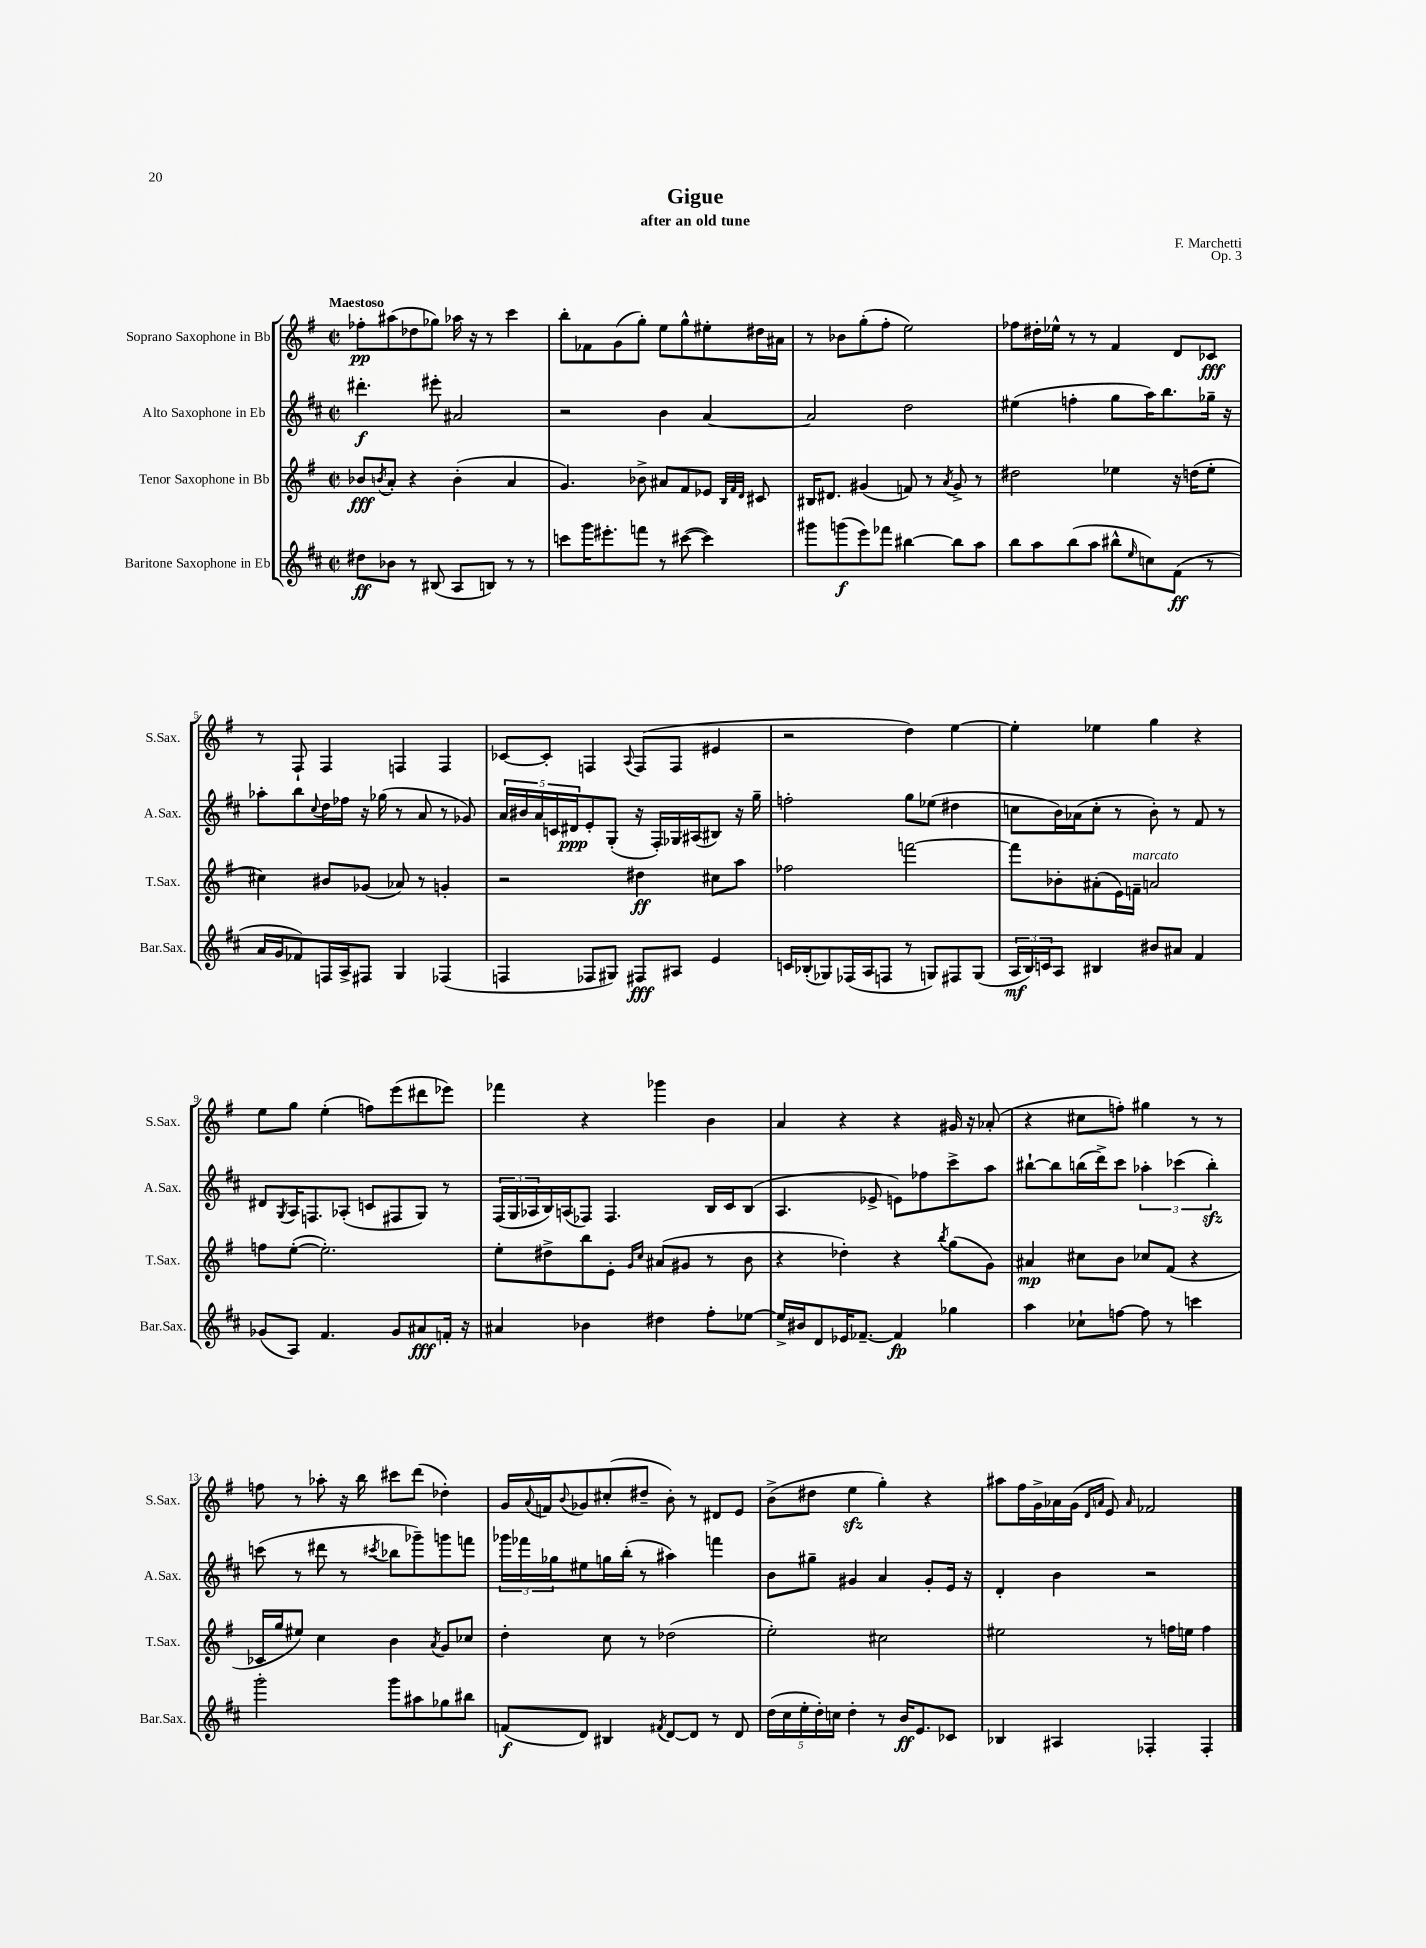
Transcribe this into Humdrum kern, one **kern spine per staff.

**kern	**dynam	**kern	**dynam	**kern	**dynam	**kern	**dynam
*part4	*part4	*part3	*part3	*part2	*part2	*part1	*part1
*staff4	*staff4	*staff3	*staff3	*staff2	*staff2	*staff1	*staff1
*I"Baritone Saxophone in Eb	*	*I"Tenor Saxophone in Bb	*	*I"Alto Saxophone in Eb	*	*I"Soprano Saxophone in Bb	*
*I'Bar.Sax.	*	*I'T.Sax.	*	*I'A.Sax.	*	*I'S.Sax.	*
*clefG2	*	*clefG2	*	*clefG2	*	*clefG2	*
*k[f#c#]	*	*k[f#]	*	*k[f#c#]	*	*k[f#]	*
*M2/2	*	*M2/2	*	*M2/2	*	*M2/2	*
*met(c|)	*	*met(c|)	*	*met(c|)	*	*met(c|)	*
=1	=1	=1	=1	=1	=1	=1	=1
!	!	!	!	!	!	!LO:TX:a:B:t=Maestoso	!
8dd#X\L	ff	8b-X/L	fff	4.ddd#X'\	f	8ff-X'\L	pp
.	.	8qbn/	.	.	.	.	.
8b-X\J	.	8a'/J	.	.	.	(8aa#X\	.
8r	.	4r	.	.	.	8dd-X\	.
(8B#X/	.	.	.	8eee#X'\	.	8gg-X\J)	.
8A/L	.	(4b'\	.	2a#X/	.	16aa-X\	.
.	.	.	.	.	.	16r	.
8Bn/J)	.	.	.	.	.	8r	.
8r	.	4a/	.	.	.	4ccc\	.
8r	.	.	.	.	.	.	.
=2	=2	=2	=2	=2	=2	=2	=2
8cccn\L	.	4.g/)	.	2r	.	8bb'\L	.
16ggg\K	.	.	.	.	.	8f-X\	.
8.eee#X'\	.	.	.	.	.	.	.
.	.	.	.	.	.	(8g\	.
8fffn\J	.	8b-X^\	.	.	.	8gg'\J)	.
8r	.	8a#X/L	.	4b\	.	8ee\L	.
([8ccc#X\	.	8f#/	.	.	.	8gg^^\	.
4ccc#\])	.	8e-X/J	.	[4a/	.	8ee#X'\	.
.	.	32qqB/LLL	.	.	.	.	.
.	.	32qqf#/	.	.	.	.	.
.	.	32qqd/JJJ	.	.	.	.	.
.	.	8c#X/	.	.	.	16dd#X\L	.
.	.	.	.	.	.	16a#X\JJ	.
=3	=3	=3	=3	=3	=3	=3	=3
8ggg#X\L	.	16B#X/KL	.	2a/]	.	8r	.
.	.	8.d#X/J	.	.	.	.	.
(8gggn\	f	.	.	.	.	8b-X\L	.
8eee\)	.	(4g#X/	.	.	.	(8gg'\	.
8fff-X\J	.	.	.	.	.	8ff#'\J	.
[4bb#X\	.	8fn/)	.	2dd\	.	2ee\)	.
.	.	8r	.	.	.	.	.
.	.	8qa/	.	.	.	.	.
8bb#\L]	.	8g#^/	.	.	.	.	.
8aa\J	.	8r	.	.	.	.	.
=4	=4	=4	=4	=4	=4	=4	=4
8bb\L	.	2dd#X\	.	(4ee#X\	.	8ff-X\L	.
8aa\	.	.	.	.	.	16dd#X'\L	.
.	.	.	.	.	.	16ee-X^^\JJ	.
(8bb\	.	.	.	4ffn'\	.	8r	.
8aa\J	.	.	.	.	.	8r	.
8bb#X^^\L	.	4ee-X\	.	8gg\L	.	4f#/	.
16qqee/	.	.	.	.	.	.	.
8ccn\)	.	.	.	16aa\K)	.	.	.
.	.	.	.	8.bb\	.	.	.
(8f#\J	ff	16r	.	.	.	8d/L	.
.	.	(16ddn\KL	.	.	.	.	.
8r	.	8ee-'\J	.	16gg-X~\Jk	.	8c-X/J	fff
.	.	.	.	16r	.	.	.
!!LO:LB:g=z
=5	=5	=5	=5	=5	=5	=5	=5
16a/LL	.	4cc#X\)	.	8aa-X'\L	.	8r	.
16g/J	.	.	.	.	.	.	.
8f-X/)	.	.	.	8bb\	.	8F#`/	.
.	.	.	.	8qqcc#/	.	.	.
16Fn/L	.	8b#X/L	.	16dd\L	.	4F#/	.
16A^/J	.	.	.	16ff-X\JJ	.	.	.
8F#X/J	.	(8g-X/J	.	16r	.	.	.
.	.	.	.	(16gg-X\	.	.	.
4G/	.	8a-X/)	.	8r	.	4Fn/	.
.	.	8r	.	8a/	.	.	.
(4F-X/	.	4gn'/	.	8r	.	4F/	.
.	.	.	.	8g-X/)	.	.	.
=6	=6	=6	=6	=6	=6	=6	=6
4Fn/	.	2r	.	20a/LL	.	[8c-X/L	.
.	.	.	.	20b#X/	.	.	.
.	.	.	.	20a/	.	.	.
.	.	.	.	.	.	8c-'/J]	.
.	.	.	.	20cn/	.	.	.
.	.	.	.	20d#X/J	ppp	.	.
8F-X/L	.	.	.	8e'/	.	4Fn/	.
8G#X/J)	.	.	.	(8G'/J	.	.	.
.	.	.	.	.	.	8qqA/	.
8F#X/L	fff	4dd#X\	ff	16r	.	(8F/L	.
.	.	.	.	16F#'/LL)	.	.	.
8A#X/J	.	.	.	16G-X/	.	8F/J	.
.	.	.	.	(16A#X/J	.	.	.
4e/	.	8cc#X\L	.	8B#X/J)	.	4e#X/	.
.	.	8aa\J	.	16r	.	.	.
.	.	.	.	16gg~\	.	.	.
=7	=7	=7	=7	=7	=7	=7	=7
16cn/LL	.	2ff-X\	.	2ffn'\	.	2r	.
(16B-X'/J	.	.	.	.	.	.	.
8G-X/)	.	.	.	.	.	.	.
(16F-X/L	.	.	.	.	.	.	.
16A/J	.	.	.	.	.	.	.
8Fn/J	.	.	.	.	.	.	.
8r	.	[2fffn\	.	8gg\L	.	4dd\)	.
8Gn/L)	.	.	.	(8ee-X\J	.	.	.
8F#X/	.	.	.	4dd#X\	.	[4ee\	.
(8G/J	.	.	.	.	.	.	.
=8	=8	=8	=8	=8	=8	=8	=8
24A/LL	mf	8fff\L]	.	8ccn\L	.	4ee'\]	.
24B/)	.	.	.	.	.	.	.
24cn/J	.	.	.	.	.	.	.
8A/J	.	8b-X'\	.	16b\L)	.	.	.
.	.	.	.	(16a-X\J	.	.	.
4B#X/	.	(8a#X'\	.	8cc'\J	.	4ee-X\	.
.	.	16e\L)	.	8r	.	.	.
!	!	!LO:TX:a:i:t=marcato	!	!	!	!	!
.	.	16fn~\JJ	.	.	.	.	.
8b#X/L	.	2an/	.	8b'\)	.	4gg\	.
8a#X/J	.	.	.	8r	.	.	.
4f#/	.	.	.	8f#/	.	4r	.
.	.	.	.	8r	.	.	.
!!LO:LB:g=z
=9	=9	=9	=9	=9	=9	=9	=9
(8g-X/L	.	8ffn\L	.	8d#X/L	.	8ee\L	.
.	.	.	.	8qG/	.	.	.
8A/J)	.	([8ee'\J	.	16A/K	.	8gg\J	.
.	.	.	.	8.Fn/	.	.	.
4.f#/	.	2.ee'\])	.	.	.	(4ee'\	.
.	.	.	.	(8A-X'/J	.	.	.
.	.	.	.	8cn/L	.	8ffn\L)	.
8g-/L	.	.	.	8F#X/	.	(8eee\	.
8a#X/	fff	.	.	8G/J)	.	8ddd#X\	.
16fn'/Jk	.	.	.	8r	.	8eee-X\J)	.
16r	.	.	.	.	.	.	.
=10	=10	=10	=10	=10	=10	=10	=10
4a#X/	.	8ee'\L	.	(24F#/LL	.	4fff-X\	.
.	.	.	.	24G/	.	.	.
.	.	.	.	24A-X/	.	.	.
.	.	8dd#X^\	.	16B/)	.	.	.
.	.	.	.	(16An/J	.	.	.
4b-X\	.	8bb\	.	8F-X/J)	.	4r	.
.	.	8e'\J	.	4.F-/	.	.	.
.	.	16qqg/LL	.	.	.	.	.
.	.	16qqcc/JJ	.	.	.	.	.
4dd#X\	.	(8a#X/L	.	.	.	4ggg-X\	.
.	.	8g#X/J	.	.	.	.	.
8ff#'\L	.	8r	.	16B/LL	.	4b\	.
.	.	.	.	16c#/J	.	.	.
[8ee-X\J	.	8b\	.	(8B/J	.	.	.
=11	=11	=11	=11	=11	=11	=11	=11
16ee-^/LL]	.	4r	.	4.A/	.	4a/	.
16b#X/J	.	.	.	.	.	.	.
8d/	.	.	.	.	.	.	.
16e-X/K	.	4dd-X'\)	.	.	.	4r	.
[8.f-X~/J	.	.	.	.	.	.	.
.	.	.	.	8e-X^/	.	.	.
4f-/]	fp	4r	.	8en\L)	.	4r	.
.	.	.	.	8ff-X\	.	.	.
.	.	8qbb/	.	.	.	.	.
4gg-X\	.	(8gg\L	.	8ccc#^\	.	16g#X/	.
.	.	.	.	.	.	16r	.
.	.	8g\J)	.	8aa\J	.	(8a-X'/	.
=12	=12	=12	=12	=12	=12	=12	=12
4aa\	.	4a#X/	mp	[8bb#X`\L	.	4r	.
.	.	.	.	8bb#\]	.	.	.
8cc-X`\L	.	8cc#X\L	.	(16bbn\L	.	8cc#X\L	.
.	.	.	.	16ddd^\J)	.	.	.
[8ffn\J	.	8b\J	.	8ccc#\J	.	8ffn'\J)	.
8ff\]	.	8cc-X/L	.	6aa-X'\	.	4gg#X\	.
8r	.	(8f#/J	.	.	.	.	.
.	.	.	.	(6ccc-X\	.	.	.
4cccn\	.	4r	.	.	.	8r	.
.	.	.	.	6bbzz'\)	.	.	.
.	.	.	.	.	.	8r	.
!!LO:LB:g=z
=13	=13	=13	=13	=13	=13	=13	=13
2ggg'\	.	16c-X/LL	.	(8cccn\	.	8ffn\	.
.	.	16gg/J	.	.	.	.	.
.	.	8ee#X/J)	.	8r	.	8r	.
.	.	4cc\	.	8ddd#X\	.	8aa-X'\	.
.	.	.	.	8r	.	16r	.
.	.	.	.	.	.	16bb\	.
.	.	.	.	8qccc#X/	.	.	.
8ggg\L	.	4b\	.	8bb-X\L	.	8ccc#X\L	.
8aa#X\	.	.	.	8ggg-X~\)	.	(8ddd\J	.
.	.	8qa/	.	.	.	.	.
8gg-X\	.	8g/L	.	8gggn\	.	4dd-X'\)	.
8bb#X\J	.	8cc-X/J	.	8fffn\J	.	.	.
=14	=14	=14	=14	=14	=14	=14	=14
(8fn/L	f	4dd'\	.	24ggg-X\LL	.	16g/LL	.
.	.	.	.	24fff-X\	.	.	.
.	.	.	.	.	.	8qqa/	.
.	.	.	.	.	.	16fn/J	.
.	.	.	.	24gg-X\J	.	.	.
.	.	.	.	.	.	8qqb/	.
8d/J)	.	.	.	8ee#X\	.	8g-X/	.
4B#X/	.	8cc\	.	16ggn\L	.	(8cc#X'/	.
.	.	.	.	(16bb'\JJ	.	.	.
.	.	8r	.	8r	.	8dd#X~/J	.
8qf#X/	.	.	.	.	.	.	.
[8d/L	.	(2dd-X\	.	4aa#X\)	.	8b'\)	.
8d/J]	.	.	.	.	.	8r	.
8r	.	.	.	4fffn\	.	8d#X/L	.
8d/	.	.	.	.	.	8e/J	.
=15	=15	=15	=15	=15	=15	=15	=15
(20dd\LL	.	2ee'\)	.	8b\L	.	(8b^\L	.
20cc#\	.	.	.	.	.	.	.
20ee'\	.	.	.	.	.	.	.
.	.	.	.	8gg#X~\J	.	8dd#X\J	.
20dd'\)	.	.	.	.	.	.	.
20ccn\JJ	.	.	.	.	.	.	.
4dd'\	.	.	.	4g#X/	.	4eezz\	.
8r	.	2cc#X\	.	4a/	.	4gg'\)	.
16b/KL	ff	.	.	.	.	.	.
8.e/	.	.	.	.	.	.	.
.	.	.	.	8g#'/L	.	4r	.
8c-X/J	.	.	.	16e/Jk	.	.	.
.	.	.	.	16r	.	.	.
=16	=16	=16	=16	=16	=16	=16	=16
4B-X/	.	2ee#X\	.	4d'/	.	8aa#X\L	.
.	.	.	.	.	.	16ff#\L	.
.	.	.	.	.	.	16g^\	.
4A#X/	.	.	.	4b\	.	16a-X\	.
.	.	.	.	.	.	(16g\JJ	.
.	.	.	.	.	.	16qqd/LL	.
.	.	.	.	.	.	16qqan/JJ	.
.	.	.	.	.	.	8e/)	.
.	.	.	.	.	.	16qqa/	.
4F-X'/	.	8r	.	2r	.	2f-X/	.
.	.	16ffn\LL	.	.	.	.	.
.	.	16een\JJ	.	.	.	.	.
4F-'/	.	4ff\	.	.	.	.	.
==	==	==	==	==	==	==	==
*-	*-	*-	*-	*-	*-	*-	*-
